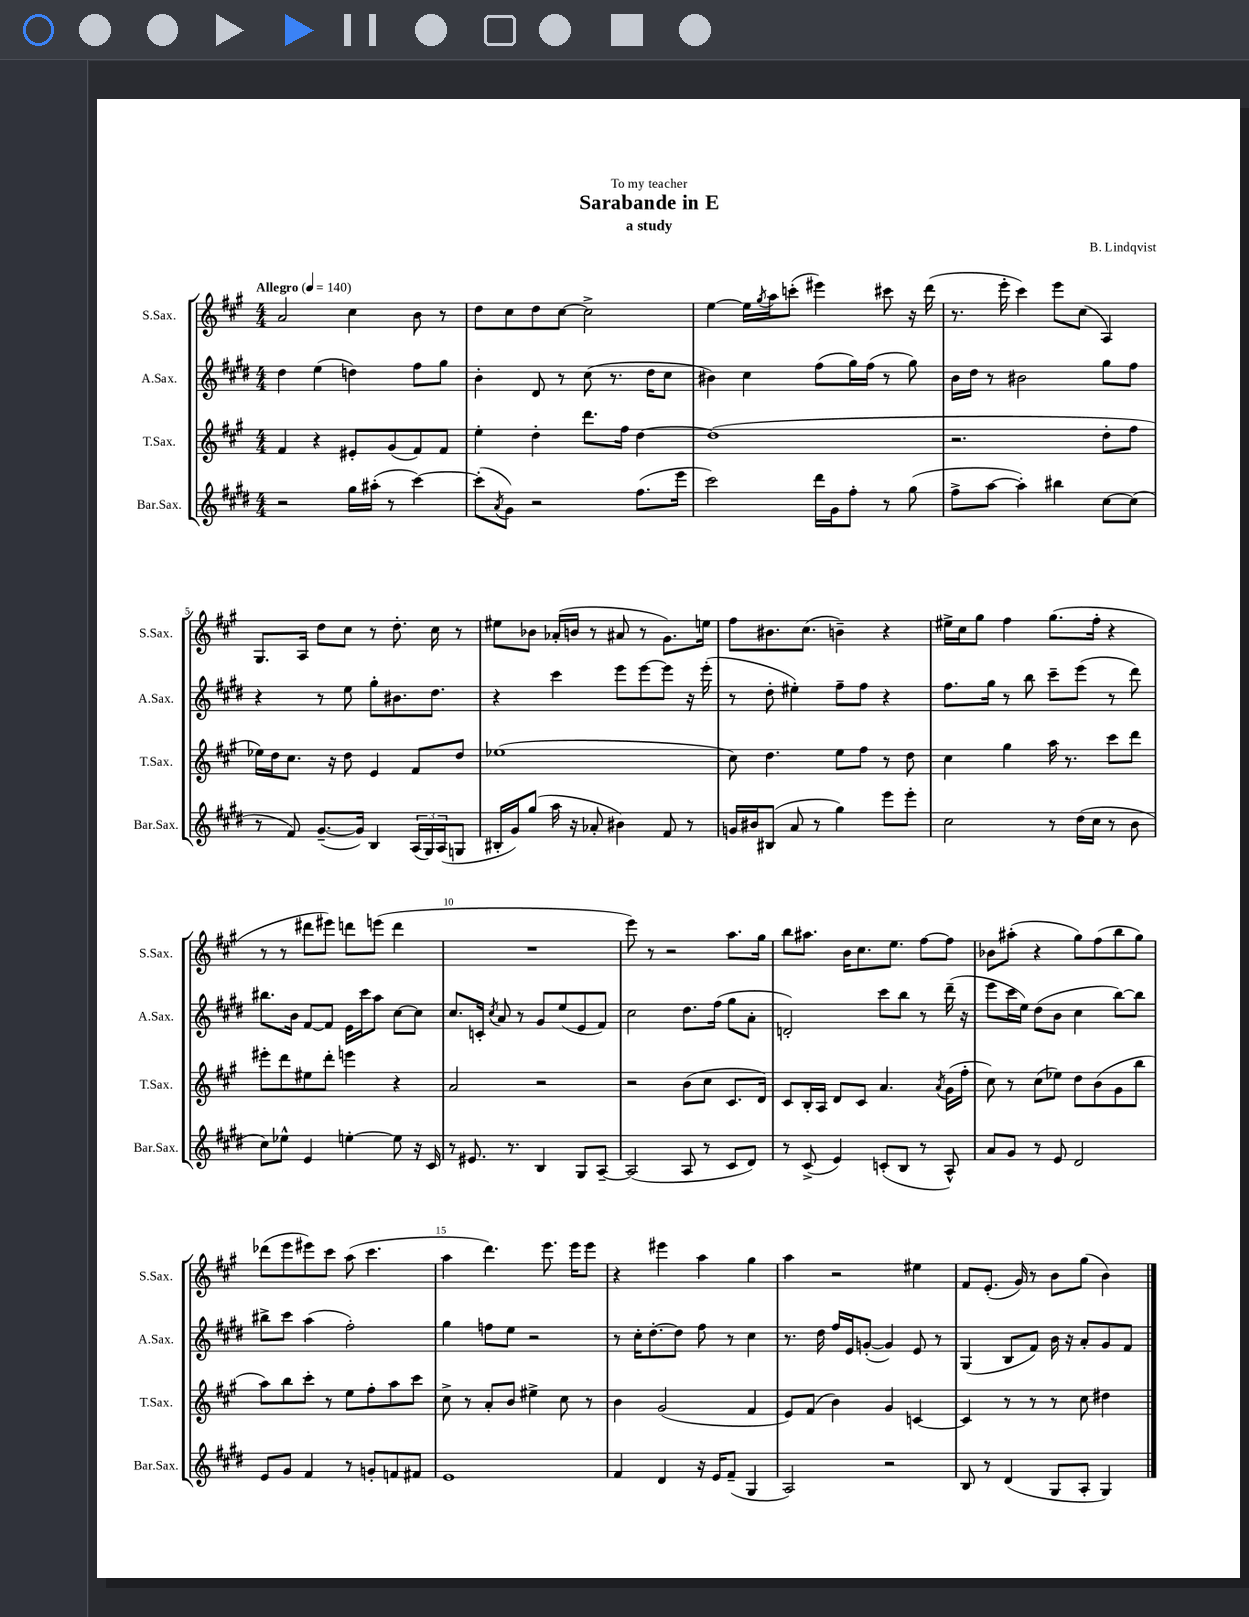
\header { title = "Sarabande in E" composer = "B. Lindqvist" subtitle = "a study" dedication = "To my teacher" }
<<
\new StaffGroup <<
\new Staff = "s0" \with { instrumentName = "S.Sax." shortInstrumentName = "S.Sax." } {
    \clef treble \key a \major \numericTimeSignature \time 4/4 \tempo "Allegro" 4 = 140
    a'2 cis''4 b'8 r8 |
    d''8 cis''8 d''8 cis''8~ cis''2-> |
    e''4~ e''16 \acciaccatura { gis''8 } a''16 c'''8-.( eis'''4) cis'''8 r16 d'''16( |
    r8. e'''16-. cis'''4) e'''8 cis''8( a4) |
    gis8. a16 d''8 cis''8 r8 d''8.-. cis''16 r8 |
    eis''8 bes'8 aes'16-.( b'16 r8 ais'8 r8 gis'8.) e''16 |
    fis''8 bis'8. cis''8.( b'4--) r4 |
    eis''16-> cis''16 gis''8 fis''4 gis''8.( fis''16-. r4 |
    r8 r8 dis'''8 eis'''8) d'''8 e'''8( d'''4 |
    R1 |
    e'''8) r8 r2 a''8. gis''16 |
    b''8 ais''8. b'16 cis''8. e''8. fis''8~ fis''8 |
    bes'8 ais''8-.( r4 gis''8) fis''8( b''8 gis''8) |
    des'''8( e'''8 eis'''8) cis'''8 a''8( cis'''4. |
    a''4 d'''4.) e'''8. e'''16 e'''8 |
    r4 eis'''4 a''4 gis''4 |
    a''4 r2 eis''4 |
    fis'8 e'8.-.( gis'16) r8 b'8 gis''8( b'4) \bar "|." |
}
\new Staff = "s1" \with { instrumentName = "A.Sax." shortInstrumentName = "A.Sax." } {
    \clef treble \key e \major \numericTimeSignature \time 4/4
    dis''4 e''4( d''4) fis''8 gis''8 |
    b'4-. dis'8 r8 cis''8( r8. dis''16 cis''8 |
    bis'4) cis''4 fis''8( gis''16) fis''16( r8 gis''8) |
    b'16 dis''16 r8 bis'2 gis''8 fis''8 |
    r4 r8 e''8 gis''8-. bis'8. dis''8. |
    r4 cis'''4 e'''8 e'''8~ e'''8 r16 e'''16-.( |
    r8 dis''8-. eis''4-.) fis''8-- fis''8 r4 |
    fis''8. gis''16 r8 b''8 cis'''8-- e'''8( r8 dis'''8) |
    bis''8. b'16 fis'8~ fis'8 e'16 cis'''16 a''8 cis''8~ cis''8 |
    cis''8. c'16-. \acciaccatura { cis''8 } a'8 r8 gis'8 e''8( e'8 fis'8) |
    cis''2 dis''8. fis''16( gis''8 a'8-. |
    d'2-.) cis'''8 b''8 r8 dis'''16--( r16 |
    e'''8 cis'''16 e''16) dis''8( b'8 cis''4 b''8~) b''8 |
    bis''8-> cis'''8 a''4( fis''2-.) |
    gis''4 f''8 e''8 r2 |
    r8 cis''16-. dis''8.~-. dis''8 fis''8 r8 cis''4 |
    r8. dis''16 fis''16 e'16 g'8~-.( g'4) e'8 r8 |
    gis4( b8 fis'8) b'16 r16 a'8-. gis'8 fis'8 \bar "|." |
}
\new Staff = "s2" \with { instrumentName = "T.Sax." shortInstrumentName = "T.Sax." } {
    \clef treble \key a \major \numericTimeSignature \time 4/4
    fis'4 r4 eis'8-. gis'8( fis'8) fis'8 |
    e''4-. d''4-. d'''8. fis''16 d''4~ |
    d''1( |
    r2. d''8-. fis''8 |
    ees''16) d''16 cis''8. r16 d''8 e'4 fis'8 d''8 |
    ees''1( |
    cis''8) d''4. e''8 fis''8 r8 d''8 |
    cis''4 gis''4 a''16 r8. cis'''8 d'''8 |
    eis'''8-. d'''8 eis''8 d'''8-. e'''4 r4 |
    a'2 r2 |
    r2 b'8( cis''8 cis'8. d'16) |
    cis'8 b16-. a16 d'8 cis'8 a'4. \acciaccatura { a'8 } gis'16( fis''16-. |
    cis''8) r8 cis''8( ees''8) d''8 b'8( gis'8 b''8 |
    a''8) b''8 cis'''8-. r8 e''8 fis''8-. a''8 cis'''8 |
    cis''8-> r8 a'8-. b'8 eis''4-> cis''8 r8 |
    b'4 gis'2( fis'4 |
    e'8) fis'8( b'4) gis'4 c'4~ |
    c'4 r8 r8 r8 cis''8 dis''4 \bar "|." |
}
\new Staff = "s3" \with { instrumentName = "Bar.Sax." shortInstrumentName = "Bar.Sax." } {
    \clef treble \key e \major \numericTimeSignature \time 4/4
    r2 gis''16 ais''16-.( r8 cis'''4~) |
    cis'''8-.( \acciaccatura { a'8 } gis'8) r2 fis''8.( e'''16 |
    cis'''2) dis'''16 gis'16 fis''8-. r8 gis''8( |
    fis''8-> a''8~ a''4-.) bis''4 cis''8~ cis''8( |
    r8 fis'8) gis'8.~--( gis'16) b4 \tuplet 3/2 { a16( gis16) a16( } g8 |
    bis16-. gis'16) gis''8( a''16 r16 aes'8-. bis'4) fis'8 r8 |
    g'16 bis'16 bis8( a'8 r8 gis''4) e'''8 e'''8-. |
    cis''2 r8 dis''16( cis''16 r8 b'8 |
    cis''8) ees''8-^ e'4 e''4~-. e''8 r16 cis'16 |
    r8 eis'8. r8. b4 gis8 a8~-- |
    a2( a8 r8 cis'8 dis'8) |
    r8 cis'8->( e'4) c'8-.( b8 r8 a8-^) |
    a'8 gis'8 r8 e'8 dis'2 |
    e'8 gis'8 fis'4 r8 g'8-. f'8 fis'8 |
    e'1 |
    fis'4 dis'4 r16 e'16 fis'8--( gis4 |
    a2) r2 |
    b8 r8 dis'4( gis8 a8-. gis4) \bar "|." |
}
>>
>>
\layout { \context { \Score \override BarNumber.break-visibility = ##(#f #t #t) barNumberVisibility = #(every-nth-bar-number-visible 5) } }
